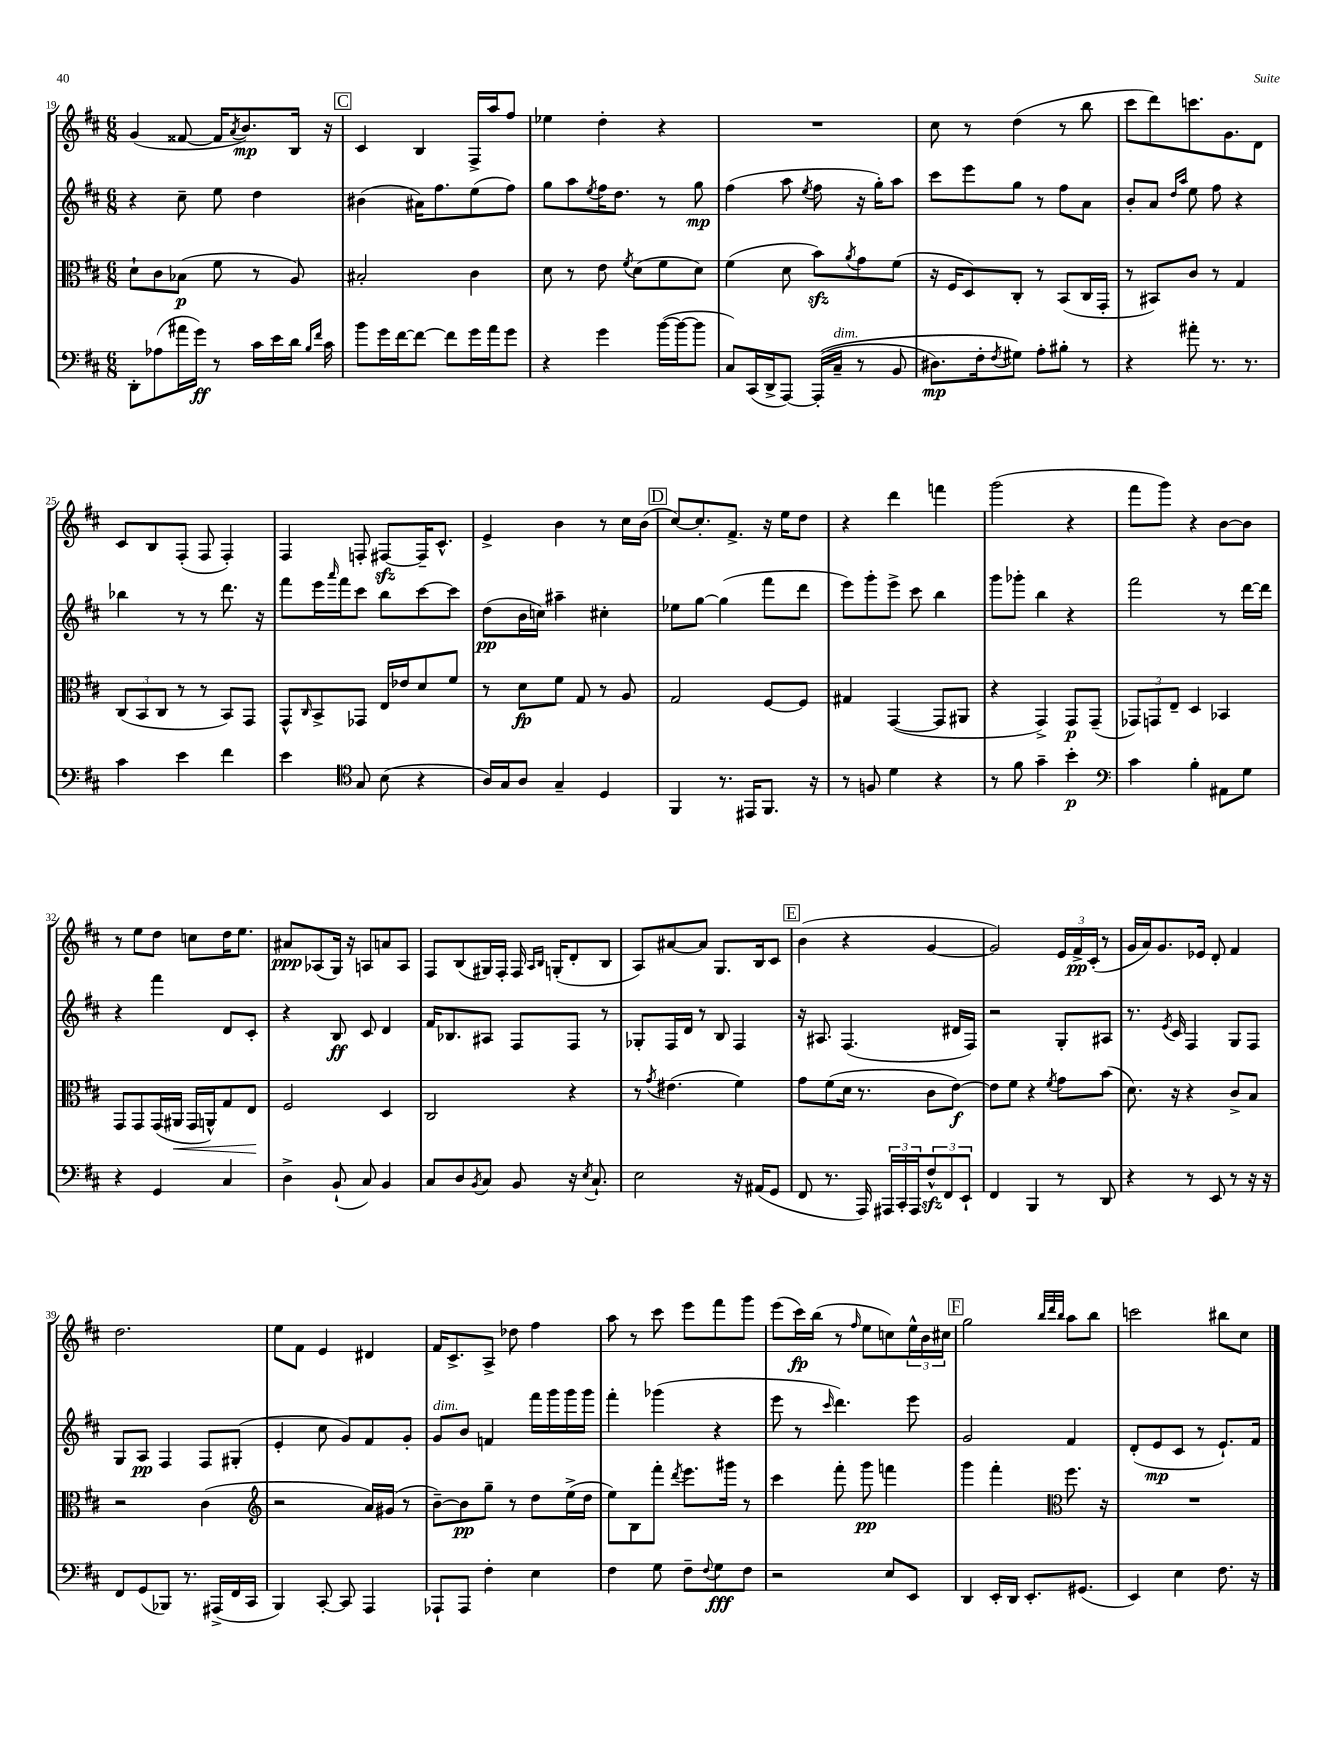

**kern	**dynam	**kern	**dynam	**kern	**dynam	**kern	**dynam
*part4	*part4	*part3	*part3	*part2	*part2	*part1	*part1
*staff4	*staff4	*staff3	*staff3	*staff2	*staff2	*staff1	*staff1
*clefF4	*	*clefC3	*	*clefG2	*	*clefG2	*
*k[f#c#]	*	*k[f#c#]	*	*k[f#c#]	*	*k[f#c#]	*
*M6/8	*	*M6/8	*	*M6/8	*	*M6/8	*
=19	=19	=19	=19	=19	=19	=19	=19
8DD'\L	.	8d`\L	.	4r	.	(4g/	.
(8A-X\	.	8c#\	.	.	.	.	.
16a#X\L	.	(8B-X\J	p	8cc#~\	.	[8f##X/	.
16g\JJ)	ff	.	.	.	.	.	.
8r	.	8f#\	.	8ee\	.	16f##/KL]	.
.	.	.	.	.	.	8qa/	.
.	.	.	.	.	.	8.b/)	mp
16c#\LL	.	8r	.	4dd\	.	.	.
16e\	.	.	.	.	.	.	.
16d\JJ	.	8A/)	.	.	.	16B/Jk	.
16qqB/LL	.	.	.	.	.	.	.
16qqf#/JJ	.	.	.	.	.	.	.
16c#\	.	.	.	.	.	16r	.
!!LO:REH:place=s1:t=C
=20	=20	=20	=20	=20	=20	=20	=20
8b\L	.	2B#X'/	.	(4b#X\	.	4c#/	.
16g\L	.	.	.	.	.	.	.
[16f#\J	.	.	.	.	.	.	.
8f#\J_	.	.	.	16a#X\KL)	.	4B/	.
.	.	.	.	8.ff#\	.	.	.
8f#\L]	.	.	.	.	.	.	.
16g\L	.	4c#\	.	(8ee\	.	16F#^/LL	.
16a\J	.	.	.	.	.	16aa/J	.
8g\J	.	.	.	8ff#\J)	.	8ff#/J	.
=21	=21	=21	=21	=21	=21	=21	=21
4r	.	8d\	.	8gg\L	.	4ee-X\	.
.	.	8r	.	8aa\	.	.	.
.	.	.	.	8qee/	.	.	.
4g\	.	8e\	.	16ff#\K	.	4dd'\	.
.	.	.	.	8.dd\J	.	.	.
.	.	8qf#/	.	.	.	.	.
.	.	(8d\L	.	.	.	.	.
([16b\LL	.	8f#\	.	8r	.	4r	.
16b\J_	.	.	.	.	.	.	.
8b\J]	.	8d\J)	.	8gg\	mp	.	.
=22	=22	=22	=22	=22	=22	=22	=22
8C#/L)	.	(4f#\	.	(4ff#\	.	2.r	.
(16CC#/L	.	.	.	.	.	.	.
16DD^/J	.	.	.	.	.	.	.
[8AAA/J)	.	8d\	.	8aa\	.	.	.
.	.	.	.	8qee/	.	.	.
((16AAA'/LL]	.	8bzz\L)	.	8ff#\	.	.	.
!LO:TX:a:i:t=dim.	!	!	!	!	!	!	!
16C#~/JJ	.	.	.	.	.	.	.
.	.	8qa/	.	.	.	.	.
8r	.	8g\	.	16r	.	.	.
.	.	.	.	16gg'\KL)	.	.	.
8BB/	.	(8f#\J	.	8aa\J	.	.	.
=23	=23	=23	=23	=23	=23	=23	=23
8.D#X\L)	mp	16r	.	8ccc#\L	.	8cc#\	.
.	.	16F#/KL	.	.	.	.	.
.	.	8D/)	.	8eee\	.	8r	.
16F#'\k	.	.	.	.	.	.	.
8qF#/	.	.	.	.	.	.	.
8G#X\J)	.	8C#'/J	.	8gg\J	.	(4dd\	.
8A'\L	.	8r	.	8r	.	.	.
8B#X'\J	.	(8BB/L	.	8ff#\L	.	8r	.
8r	.	16C#/L	.	8a\J	.	8bb\	.
.	.	16GG'/JJ	.	.	.	.	.
=24	=24	=24	=24	=24	=24	=24	=24
4r	.	8r	.	8b'/L	.	8ccc#\L	.
.	.	8BB#X/L)	.	8a/J	.	8ddd\)	.
.	.	.	.	16qqdd/LL	.	.	.
.	.	.	.	16qqaa/JJ	.	.	.
8a#X'\	.	8c#/J	.	8ee\	.	8.cccn\	.
8.r	.	8r	.	8ff#\	.	.	.
.	.	.	.	.	.	8.g\	.
.	.	4G/	.	4r	.	.	.
8.r	.	.	.	.	.	.	.
.	.	.	.	.	.	8d\J	.
!!LO:LB:g=z
=25	=25	=25	=25	=25	=25	=25	=25
4c#\	.	(12C#/L	.	4bb-X\	.	8c#/L	.
.	.	12BB/	.	.	.	.	.
.	.	.	.	.	.	8B/	.
.	.	12C#/J	.	.	.	.	.
4e\	.	8r	.	8r	.	(8F#'/J	.
.	.	8r	.	8r	.	8F#/	.
4f#\	.	8BB/L)	.	8.ddd\	.	4F#'/)	.
.	.	8GG/J	.	.	.	.	.
.	.	.	.	16r	.	.	.
=26	=26	=26	=26	=26	=26	=26	=26
4e\	.	8GG^^/L	.	8fff#\L	.	4F#/	.
.	.	16qqC#/	.	.	.	.	.
.	.	8BB^/	.	16eee\L	.	.	.
.	.	.	.	16qqaaa/	.	.	.
.	.	.	.	16fff#\J	.	.	.
*clefC4	*	*	*	*	*	*	*
8G/	.	8GG-X/J	.	8ccc#\J	.	8Fn'/	.
(8B\	.	16E/LL	.	8bb\L	.	[8F#Xzz/L	.
.	.	16e-X/J	.	.	.	.	.
4r	.	8d/	.	[8ccc#\	.	16F#~/K]	.
.	.	.	.	.	.	8.c#^^/J	.
.	.	8f#/J	.	8ccc#\J]	.	.	.
=27	=27	=27	=27	=27	=27	=27	=27
16A/LL)	.	8r	.	(8dd\L	pp	4e^/	.
16G/J	.	.	.	.	.	.	.
8A/J	.	8d\L	fp	16b\L	.	.	.
.	.	.	.	16ccn\JJ)	.	.	.
4G~/	.	8f#\J	.	4aa#X~\	.	4b\	.
.	.	8G/	.	.	.	.	.
4D/	.	8r	.	4cc#X'\	.	8r	.
.	.	8A/	.	.	.	16cc#\LL	.
.	.	.	.	.	.	(16b\JJ	.
!!LO:REH:place=s1:t=D
=28	=28	=28	=28	=28	=28	=28	=28
4FF#/	.	2G/	.	8ee-X\L	.	[8cc#/L)	.
.	.	.	.	[8gg\J	.	8.cc#'/]	.
8.r	.	.	.	(4gg\]	.	.	.
.	.	.	.	.	.	8.f#^/J	.
16EE#X/KL	.	.	.	.	.	.	.
8.FF#/J	.	[8F#/L	.	8fff#\L	.	16r	.
.	.	.	.	.	.	16ee\KL	.
.	.	8F#/J]	.	8ddd\J	.	8dd\J	.
16r	.	.	.	.	.	.	.
=29	=29	=29	=29	=29	=29	=29	=29
8r	.	4G#X/	.	8eee\L)	.	4r	.
8Fn/	.	.	.	8ggg'\	.	.	.
4d\	.	([4GG/	.	8eee^\J	.	4ddd\	.
.	.	.	.	8ccc#\	.	.	.
4r	.	8GG/L]	.	4bb\	.	4fffn\	.
.	.	8AA#X/J	.	.	.	.	.
=30	=30	=30	=30	=30	=30	=30	=30
8r	.	4r	.	8ggg\L	.	(2ggg\	.
8f#\	.	.	.	8ggg-X'\J	.	.	.
4g~\	.	4GG^/)	.	4bb\	.	.	.
4b'\	p	8GG/L	p	4r	.	4r	.
.	.	(8GG~/J	.	.	.	.	.
=31	=31	=31	=31	=31	=31	=31	=31
*clefF4	*	*	*	*	*	*	*
4c#\	.	12GG-X/L)	.	2fff#\	.	8fff#\L	.
.	.	12GGn/	.	.	.	.	.
.	.	.	.	.	.	8ggg\J)	.
.	.	12E~/J	.	.	.	.	.
4B'\	.	4D/	.	.	.	4r	.
8AA#X\L	.	4BB-X/	.	8r	.	[8b\L	.
8G\J	.	.	.	[16ddd\LL	.	8b\J]	.
.	.	.	.	16ddd\JJ]	.	.	.
!!LO:LB:g=z
=32	=32	=32	=32	=32	=32	=32	=32
4r	.	8GG/L	.	4r	.	8r	.
.	.	8GG/	.	.	.	8ee\L	.
4GG/	.	(16GG/L	.	4fff#\	.	8dd\J	.
!	!	!	!LO:HP:b	!	!	!	!
.	.	16AA#X/JJ	<	.	.	.	.
.	.	16GG/LL	.	.	.	8ccn\L	.
.	.	16AAn^^/J)	.	.	.	.	.
4C#/	.	8G/	.	8d/L	.	16dd\K	.
.	.	.	.	.	.	8.ee\J	.
.	.	8E/J	.	8c#'/J	.	.	.
.	.	.	[	.	.	.	.
=33	=33	=33	=33	=33	=33	=33	=33
4D^\	.	2F#/	.	4r	.	8a#X/L	ppp
.	.	.	.	.	.	(8A-X/	.
(8BB`/	.	.	.	8B/	ff	16G/Jk)	.
.	.	.	.	.	.	16r	.
8C#/)	.	.	.	8c#/	.	8An/L	.
4BB/	.	4D/	.	4d/	.	8an/	.
.	.	.	.	.	.	8A/J	.
=34	=34	=34	=34	=34	=34	=34	=34
8C#/L	.	2C#/	.	16f#/KL	.	8F#/L	.
.	.	.	.	8.B-X/	.	.	.
8D/	.	.	.	.	.	(8B/	.
8qBB/	.	.	.	.	.	.	.
8C#/J	.	.	.	8A#X/J	.	16G#X/L)	.
.	.	.	.	.	.	16F#'/JJ	.
8BB/	.	.	.	8F#/L	.	16F#/	.
.	.	.	.	.	.	16qqA/LL	.
.	.	.	.	.	.	16qqB/JJ	.
.	.	.	.	.	.	(16Gn'/KL	.
16r	.	4r	.	8F#/J	.	8d'/	.
8qE/	.	.	.	.	.	.	.
8.C#`/	.	.	.	.	.	.	.
.	.	.	.	8r	.	8B/J	.
=35	=35	=35	=35	=35	=35	=35	=35
2E\	.	8r	.	8G-X'/L	.	8A/L)	.
.	.	8qg/	.	.	.	.	.
.	.	(4.e#X\	.	16F#/L	.	[8a#X/	.
.	.	.	.	16d/JJ	.	.	.
.	.	.	.	8r	.	8a#/J]	.
.	.	.	.	8B/	.	8.G/L	.
16r	.	4f#\)	.	4F#/	.	.	.
(16AA#X/KL	.	.	.	.	.	16B/k	.
8GG/J	.	.	.	.	.	8c#/J	.
!!LO:REH:place=s1:t=E
=36	=36	=36	=36	=36	=36	=36	=36
8FF#/	.	8g\L	.	16r	.	(4b\	.
.	.	.	.	8.A#X/	.	.	.
8.r	.	(8f#\	.	.	.	.	.
.	.	16d\Jk	.	(4.F#/	.	4r	.
16AAA/)	.	8.r	.	.	.	.	.
24AAA#X/LL	.	.	.	.	.	.	.
24CC#'/	.	.	.	.	.	.	.
24AAA#/J	.	.	.	.	.	.	.
12F#zz^^/	.	8c#\L	.	.	.	[4g/	.
12FF#/	.	.	.	.	.	.	.
.	.	[8e\J)	f	16d#X/LL	.	.	.
12EE`/J	.	.	.	.	.	.	.
.	.	.	.	16F#/JJ)	.	.	.
=37	=37	=37	=37	=37	=37	=37	=37
4FF#/	.	8e\L]	.	2r	.	2g/])	.
.	.	8f#\J	.	.	.	.	.
4BBB/	.	4r	.	.	.	.	.
.	.	8qf#/	.	.	.	.	.
8r	.	8g\L	.	8G'/L	.	24e/LL	.
.	.	.	.	.	.	24f#^/	pp
.	.	.	.	.	.	(24c#'/JJ	.
8DD/	.	(8b\J	.	8A#X/J	.	8r	.
=38	=38	=38	=38	=38	=38	=38	=38
4r	.	8.d\)	.	8.r	.	16g/LL	.
.	.	.	.	.	.	16a/J)	.
.	.	.	.	.	.	8.g/	.
.	.	.	.	8qe/	.	.	.
.	.	16r	.	16c#/	.	.	.
8r	.	4r	.	4F#/	.	.	.
.	.	.	.	.	.	16e-X/Jk	.
8EE/	.	.	.	.	.	8d'/	.
8r	.	8c#^/L	.	8G/L	.	4f#/	.
16r	.	8B/J	.	8F#/J	.	.	.
16r	.	.	.	.	.	.	.
!!LO:LB:g=z
=39	=39	=39	=39	=39	=39	=39	=39
8FF#/L	.	2r	.	8G/L	.	2.dd\	.
(8GG/	.	.	.	8A/J	pp	.	.
8BBB-X/J)	.	.	.	4F#/	.	.	.
8.r	.	.	.	.	.	.	.
.	.	(4c#\	.	8F#/L	.	.	.
(16AAA#X^/LL	.	.	.	.	.	.	.
16FF#/	.	.	.	(8G#X'/J	.	.	.
16CC#/JJ	.	.	.	.	.	.	.
=40	=40	=40	=40	=40	=40	=40	=40
*	*	*clefG2	*	*	*	*	*
4BBB/)	.	2r	.	4e'/	.	8ee\L	.
.	.	.	.	.	.	8f#\J	.
[8CC#'/	.	.	.	8cc#\	.	4e/	.
8CC#/]	.	.	.	8g/L)	.	.	.
4AAA/	.	16a/LL)	.	8f#/	.	4d#X/	.
.	.	(16g#X/JJ	.	.	.	.	.
.	.	8r	.	8g'/J	.	.	.
=41	=41	=41	=41	=41	=41	=41	=41
!	!	!	!	!LO:TX:a:i:t=dim.	!	!	!
8AAA-X`/L	.	[8b~\L)	.	8g/L	.	16f#/KL	.
.	.	.	.	.	.	8.c#^/	.
8AAA-/J	.	8b\]	pp	8b/J	.	.	.
4F#'\	.	8gg~\J	.	4fn/	.	8A^/J	.
.	.	8r	.	.	.	8dd-X\	.
4E\	.	8dd\L	.	16fff#\LL	.	4ff#\	.
.	.	.	.	16ggg\	.	.	.
.	.	(16ee^\L	.	16ggg\	.	.	.
.	.	16dd\JJ	.	16ggg\JJ	.	.	.
=42	=42	=42	=42	=42	=42	=42	=42
4F#\	.	8ee\L)	.	4fff#'\	.	8aa\	.
.	.	8B\	.	.	.	8r	.
8G\	.	8fff#'\J	.	(4ggg-X\	.	8ccc#\	.
.	.	8qddd/	.	.	.	.	.
8F#~\L	.	8.eee\L	.	.	.	8eee\L	.
8qqF#/	.	.	.	.	.	.	.
8G\	fff	.	.	4r	.	8fff#\	.
.	.	16ggg#X\Jk	.	.	.	.	.
8F#\J	.	8r	.	.	.	8ggg\J	.
=43	=43	=43	=43	=43	=43	=43	=43
2r	.	4ccc#\	.	8eee\	.	(8eee\L	.
.	.	.	.	8r	.	16ccc#\L)	fp
.	.	.	.	.	.	(16bb\JJ	.
.	.	.	.	16qqccc#/	.	.	.
.	.	8fff#'\	.	4.ddd\)	.	8r	.
.	.	.	.	.	.	16qqff#/	.
.	.	8ggg\	pp	.	.	8ee\L	.
8E/L	.	4fffn\	.	.	.	8ccn\)	.
8EE/J	.	.	.	8eee\	.	24ee^^\L	.
.	.	.	.	.	.	24b\	.
.	.	.	.	.	.	24cc#X\JJ	.
!!LO:REH:place=s1:t=F
=44	=44	=44	=44	=44	=44	=44	=44
4DD/	.	4ggg\	.	2g/	.	2gg\	.
16EE'/LL	.	4fff#'\	.	.	.	.	.
16DD/JJ	.	.	.	.	.	.	.
8.EE'/L	.	.	.	.	.	.	.
*	*	*clefC3	*	*	*	*	*
.	.	.	.	.	.	32qqbb/LLL	.
.	.	.	.	.	.	32qqddd/	.
.	.	.	.	.	.	32qqbb/JJJ	.
.	.	8.ff#\	.	4f#/	.	8aa\L	.
(8.GG#X/J	.	.	.	.	.	.	.
.	.	.	.	.	.	8bb\J	.
.	.	16r	.	.	.	.	.
=45	=45	=45	=45	=45	=45	=45	=45
4EE/)	.	2.r	.	(8d'/L	.	2cccn\	.
.	.	.	.	8e/	mp	.	.
4E\	.	.	.	8c#/J	.	.	.
.	.	.	.	8r	.	.	.
8.F#\	.	.	.	8.e`/L)	.	8bb#X\L	.
.	.	.	.	.	.	8cc#\J	.
16r	.	.	.	16f#/Jk	.	.	.
==	==	==	==	==	==	==	==
*-	*-	*-	*-	*-	*-	*-	*-
